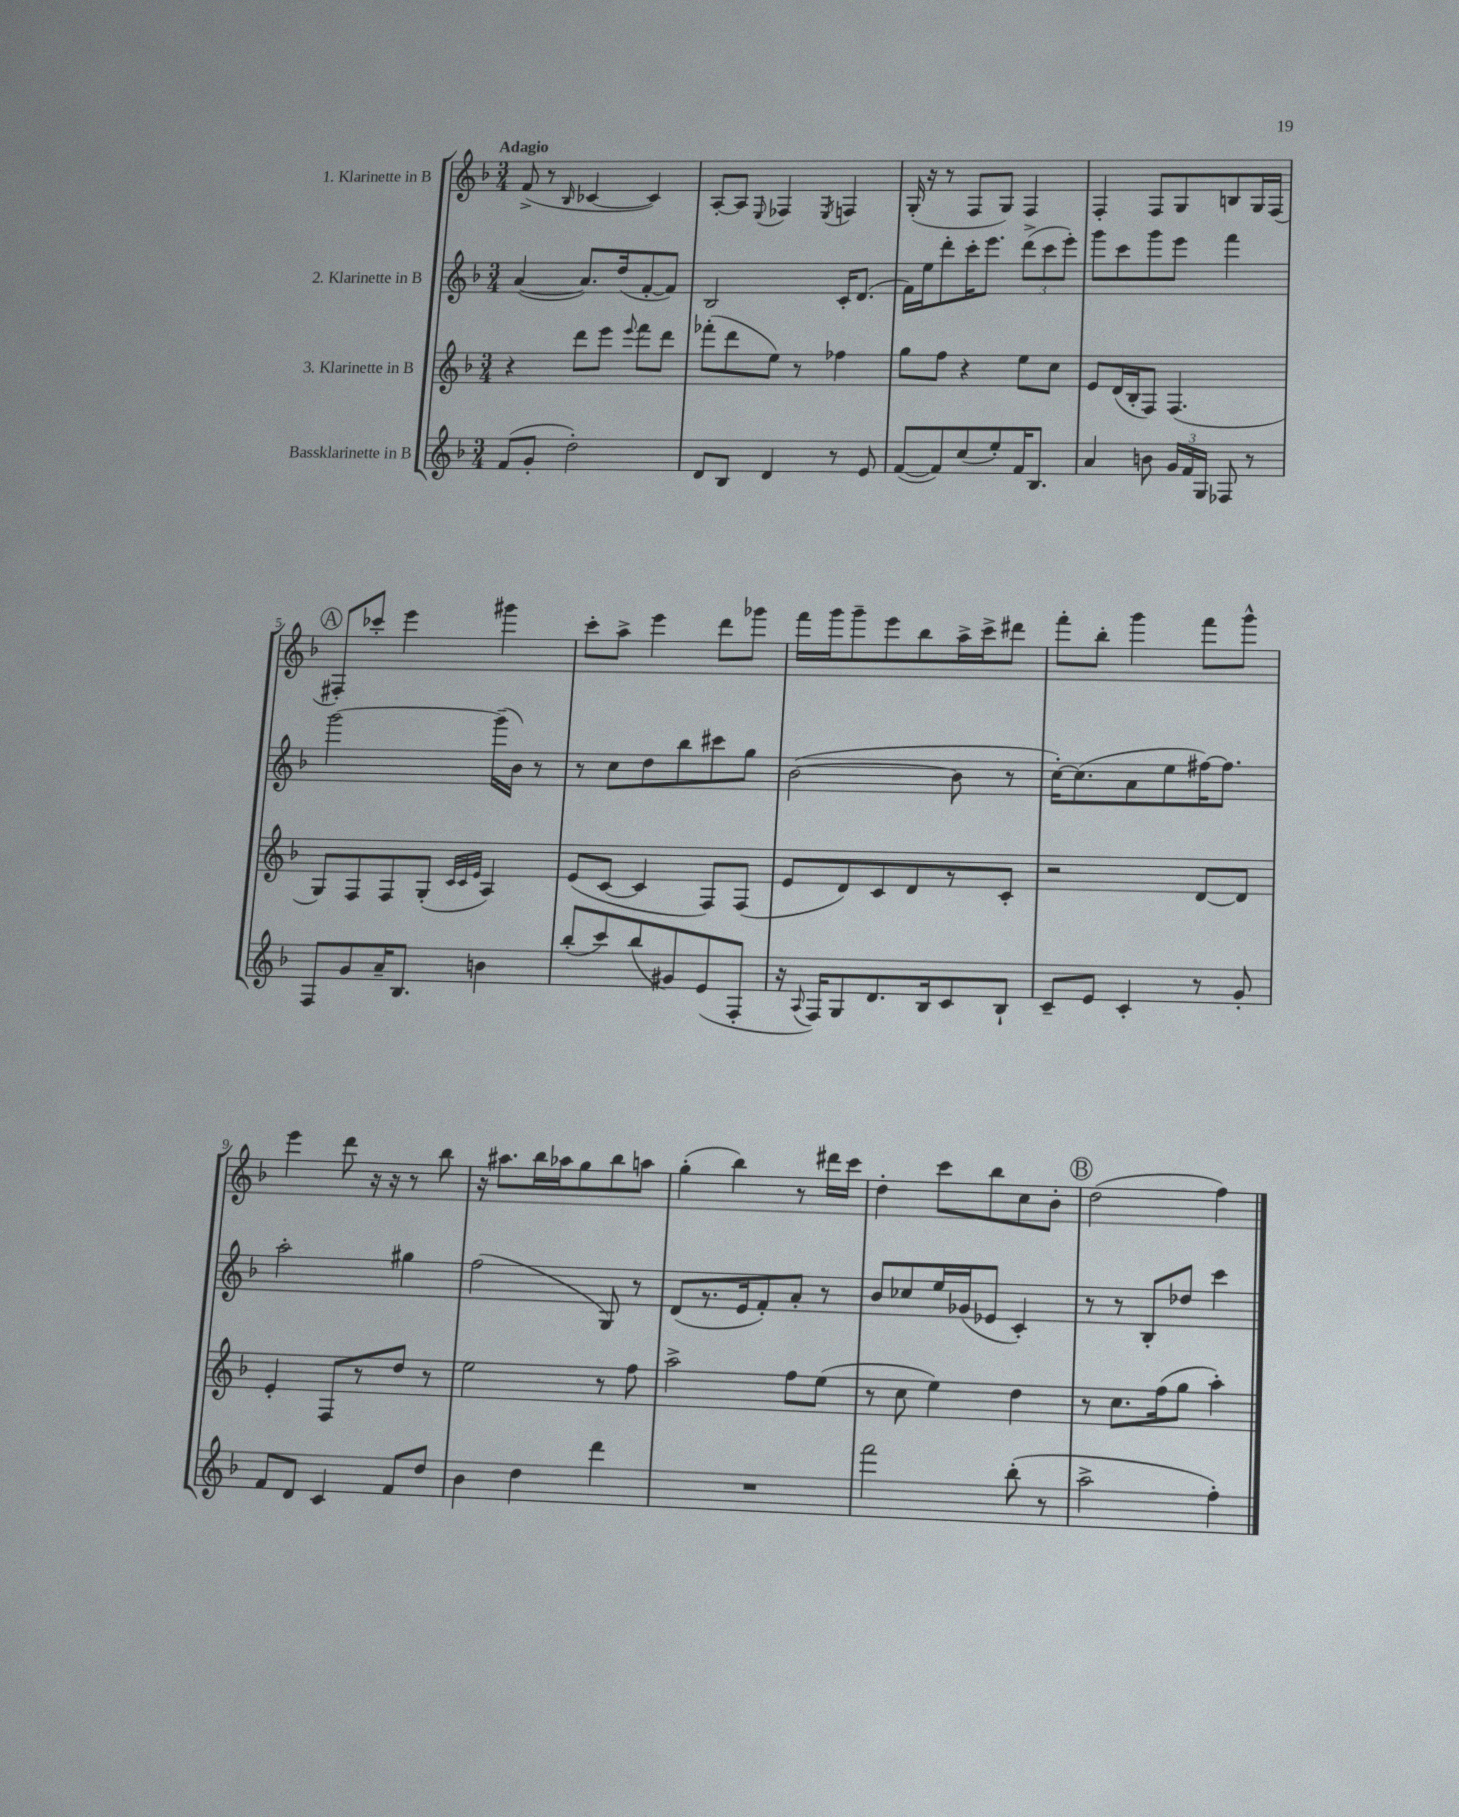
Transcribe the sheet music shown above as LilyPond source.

<<
\new StaffGroup <<
\new Staff = "s0" \with { instrumentName = "1. Klarinette in B" } {
    \clef treble \key f \major \numericTimeSignature \time 3/4 \tempo "Adagio"
    \autoBeamOff f'8->( r8 \grace { bes16 } ces'4~ ces'4) |
    a8[~-. a8] \appoggiatura { e8 } fes4 \acciaccatura { e8 } f4 |
    g16-.( r16 r8 f8[ g8]) f4 |
    f4-. f8[ g8 b8 g16 f16]( |
    \mark \markup { \circle "A" } fis8[-.) ces'''8]-. e'''4 gis'''4 |
    c'''8[-. a''8]-> e'''4 d'''8[ ges'''8] |
    f'''16[ g'''16 g'''8-- e'''8 bes''8 a''16-> c'''16-> dis'''8] |
    f'''8[-. bes''8]-. g'''4 f'''8[ g'''8]-^ |
    e'''4 d'''8 r16 r16 r8 bes''8 |
    r16 ais''8.[ bes''16 aes''16 g''8 bes''8 a''8] |
    g''4-.( bes''4) r8 dis'''16[ c'''16] |
    d''4-. c'''8[ bes''8 c''8 bes'8]-. |
    \mark \markup { \circle "B" } d''2( f''4) \bar "|." |
}
\new Staff = "s1" \with { instrumentName = "2. Klarinette in B" } {
    \clef treble \key f \major \numericTimeSignature \time 3/4
    \autoBeamOff a'4~( a'8.[) d''16( f'8~-. f'8]) |
    bes2 c'16[-. d'8.]( |
    f'16[) e''16 d'''8-. c'''16-. e'''8.] \tuplet 3/2 { d'''8[->( c'''8 e'''8]-.) } |
    g'''8[ c'''8 g'''8 e'''8] f'''4 |
    \mark \markup { \circle "A" } g'''2~ g'''16[--( bes'16]) r8 |
    r8 c''8[ d''8 bes''8 cis'''8 g''8] |
    bes'2~( bes'8 r8 |
    c''16[~-.) c''8.( a'8 e''8 fis''16~) fis''8.] |
    a''2-. gis''4 |
    f''2( g8) r8 |
    d'8[( r8. e'16 f'8-.) a'8]-. r8 |
    bes'8[ ces''8 e''16 ges'16( ees'8] c'4-.) |
    \mark \markup { \circle "B" } r8 r8 bes8[-. des''8] c'''4 \bar "|." |
}
\new Staff = "s2" \with { instrumentName = "3. Klarinette in B" } {
    \clef treble \key f \major \numericTimeSignature \time 3/4
    \autoBeamOff r4 d'''8[ e'''8] \appoggiatura { e'''8 } f'''8[ d'''8] |
    fes'''8[-.( d'''8 e''8]) r8 fes''4 |
    g''8[ f''8] r4 e''8[ c''8] |
    e'8[ d'16( bes16-. f8]) f4.( |
    \mark \markup { \circle "A" } g8[) f8 f8 g8]-.( \grace { c'32[ c'32 e'32] } a4) |
    e'8[( c'8]~ c'4 f8[) f8]( |
    e'8[ d'8) c'8 d'8 r8 c'8]-. |
    r2 d'8[~ d'8] |
    e'4-. f8[ r8 d''8] r8 |
    e''2 r8 f''8 |
    a''2-> f''8[ e''8]( |
    r8 c''8 e''4) d''4 |
    \mark \markup { \circle "B" } r8 c''8.[ f''16( g''8] a''4-.) \bar "|." |
}
\new Staff = "s3" \with { instrumentName = "Bassklarinette in B" } {
    \clef treble \key f \major \numericTimeSignature \time 3/4
    \autoBeamOff f'8[( g'8]-. d''2-.) |
    d'8[ bes8] d'4 r8 e'8 |
    f'8[~( f'8) c''8( e''8-.) f'16 bes8.] |
    a'4 b'8 \tuplet 3/2 { g'16[ f'16 g16] } fes8 r8 |
    \mark \markup { \circle "A" } f8[ g'8 a'16-- bes8.] b'4 |
    bes''8[-.( c'''8) bes''8( gis'8) e'8( f8]-. |
    r16 \appoggiatura { a8 } f16[) g8 d'8. bes16 c'8 bes8]-! |
    c'8[-- e'8] c'4-. r8 g'8-. |
    f'8[ d'8] c'4 f'8[ d''8] |
    bes'4 d''4 d'''4 |
    R2. |
    f'''2 bes''8-.( r8 |
    \mark \markup { \circle "B" } a''2-> f''4-.) \bar "|." |
}
>>
>>
